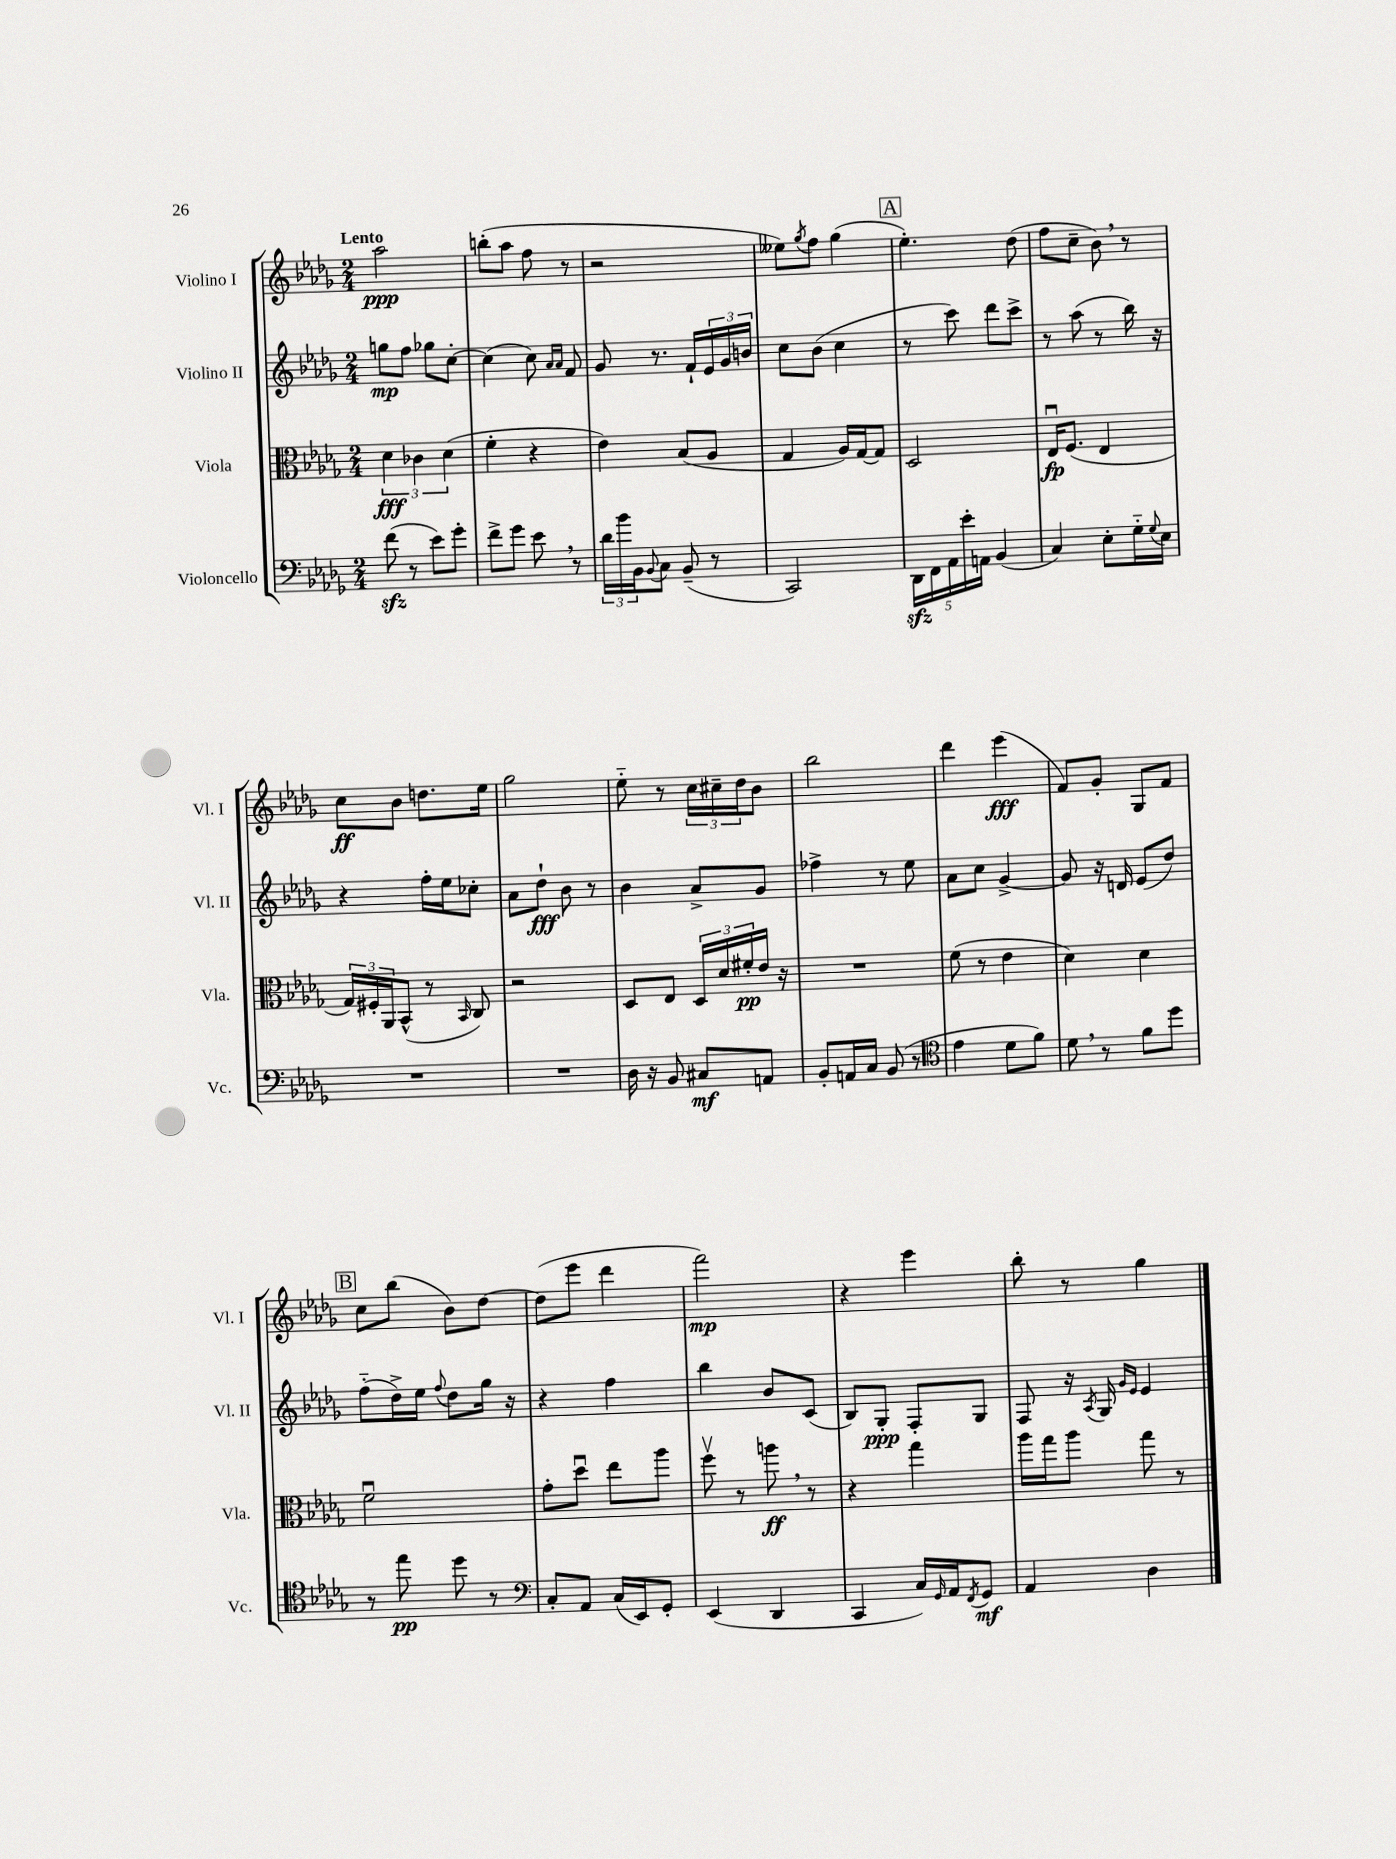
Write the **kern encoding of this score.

**kern	**dynam	**kern	**dynam	**kern	**dynam	**kern	**dynam
*part4	*part4	*part3	*part3	*part2	*part2	*part1	*part1
*staff4	*staff4	*staff3	*staff3	*staff2	*staff2	*staff1	*staff1
*I"Violoncello	*	*I"Viola	*	*I"Violino II	*	*I"Violino I	*
*I'Vc.	*	*I'Vla.	*	*I'Vl. II	*	*I'Vl. I	*
*clefF4	*	*clefC3	*	*clefG2	*	*clefG2	*
*k[b-e-a-d-g-]	*	*k[b-e-a-d-g-]	*	*k[b-e-a-d-g-]	*	*k[b-e-a-d-g-]	*
*M2/4	*	*M2/4	*	*M2/4	*	*M2/4	*
=1	=1	=1	=1	=1	=1	=1	=1
!	!	!	!	!	!	!LO:TX:a:B:t=Lento	!
(8fzz\	.	6d-\	fff	8ggn\L	mp	2aa-\	ppp
8r	.	.	.	8ff\J	.	.	.
.	.	6c-X\	.	.	.	.	.
8e-\L)	.	.	.	8gg-X\L	.	.	.
.	.	(6d-\	.	.	.	.	.
8g-'\J	.	.	.	[8cc'\J	.	.	.
=2	=2	=2	=2	=2	=2	=2	=2
8f^\L	.	4f'\	.	(4cc\]	.	(8bbn'\L	.
8g-\J	.	.	.	.	.	8aa-\J	.
8e-,\	.	4r	.	8cc\)	.	8ff\	.
.	.	.	.	16qqa-/LL	.	.	.
.	.	.	.	16qqa-/JJ	.	.	.
8r	.	.	.	8f/	.	8r	.
=3	=3	=3	=3	=3	=3	=3	=3
24d-\LL	.	4e-\)	.	8g-/	.	2r	.
24b-\	.	.	.	.	.	.	.
24BB-\J	.	.	.	.	.	.	.
8qqBB-/	.	.	.	.	.	.	.
8C\J	.	.	.	8.r	.	.	.
(8BB-~/	.	(8B-/L	.	.	.	.	.
.	.	.	.	16f`/LL	.	.	.
8r	.	8A-/J	.	24e-/	.	.	.
.	.	.	.	24g-/	.	.	.
.	.	.	.	24bn/JJ	.	.	.
=4	=4	=4	=4	=4	=4	=4	=4
2CC/)	.	4G-/	.	8cc\L	.	8ee--X\L)	.
.	.	.	.	.	.	8qgg-/	.
.	.	.	.	(8b-\J	.	8ff\J	.
.	.	16A-/LL)	.	4cc\	.	(4gg-\	.
.	.	[16G-/J	.	.	.	.	.
.	.	8G-/J]	.	.	.	.	.
!!LO:REH:place=s1:t=A
=5	=5	=5	=5	=5	=5	=5	=5
20DD-zz\LL	.	2D-/	.	8r	.	4.ee-'\)	.
20FF\	.	.	.	.	.	.	.
20AA-\	.	.	.	.	.	.	.
.	.	.	.	8ccc\)	.	.	.
20e-'\	.	.	.	.	.	.	.
20AAn\JJ	.	.	.	.	.	.	.
(4BB-/	.	.	.	8ddd-\L	.	.	.
.	.	.	.	8ccc^\J	.	(8dd-\	.
=6	=6	=6	=6	=6	=6	=6	=6
4C/)	.	16E-u/KL	fp	8r	.	8ff\L	.
.	.	(8.F/J	.	.	.	.	.
.	.	.	.	(8aa-\	.	8cc~\J	.
8E-'\L	.	4E-/	.	8r	.	8b-,\)	.
16G-\L	.	.	.	16bb-\)	.	8r	.
8qqG-/	.	.	.	.	.	.	.
16E-\JJ	.	.	.	16r	.	.	.
!!LO:LB:g=z
=7	=7	=7	=7	=7	=7	=7	=7
2r	.	24G-/LL)	.	4r	.	8cc\L	ff
.	.	24F#X'/	.	.	.	.	.
.	.	24AA-/J	.	.	.	.	.
.	.	(8BB-^^/J	.	.	.	8b-\J	.
.	.	8r	.	16ff'\LL	.	8.ddn\L	.
.	.	.	.	16ee-\J	.	.	.
.	.	16qqBB-/	.	.	.	.	.
.	.	8C/)	.	8cc-X'\J	.	.	.
.	.	.	.	.	.	16ee-\Jk	.
=8	=8	=8	=8	=8	=8	=8	=8
2r	.	2r	.	8a-\L	.	2gg-\	.
.	.	.	.	8dd-`\J	fff	.	.
.	.	.	.	8b-\	.	.	.
.	.	.	.	8r	.	.	.
=9	=9	=9	=9	=9	=9	=9	=9
16D-\	.	8D-/L	.	4b-\	.	8ee-\	.
16r	.	.	.	.	.	.	.
8BB-/	.	8E-/J	.	.	.	8r	.
8C#X/L	mf	24D-/LL	.	8a-^/L	.	24cc\LL	.
.	.	24d-/	.	.	.	24cc#X~\	.
.	.	24f#X'/	pp	.	.	24dd-\J	.
8AAn/J	.	16e-/JJ	.	8g-/J	.	8b-\J	.
.	.	16r	.	.	.	.	.
=10	=10	=10	=10	=10	=10	=10	=10
8BB-'/L	.	2r	.	4ff-X^\	.	2bb-\	.
16AAn/L	.	.	.	.	.	.	.
16C/JJ	.	.	.	.	.	.	.
(8BB-/	.	.	.	8r	.	.	.
8r	.	.	.	8ee-\	.	.	.
=11	=11	=11	=11	=11	=11	=11	=11
*clefC4	*	*	*	*	*	*	*
4e-\	.	(8f\	.	8a-\L	.	4ddd-\	.
.	.	8r	.	8cc\J	.	.	.
8d-\L	.	4e-\	.	[4g-^/	.	(4eee-\	fff
8f\J)	.	.	.	.	.	.	.
=12	=12	=12	=12	=12	=12	=12	=12
8d-,\	.	4d-\)	.	8g-/]	.	8f/L)	.
8r	.	.	.	16r	.	8g-'/J	.
.	.	.	.	16dn/	.	.	.
8f\L	.	4d-\	.	(8e-/L	.	8G-/L	.
8dd-\J	.	.	.	8dd-/J)	.	8f/J	.
!!LO:LB:g=z
!!LO:REH:place=s1:t=B
=13	=13	=13	=13	=13	=13	=13	=13
8r	.	2fu\	.	(8ff\L	.	8cc\L	.
8ee-\	pp	.	.	16dd-^\L)	.	(8bb-\J	.
.	.	.	.	16ee-\JJ	.	.	.
.	.	.	.	8qqff/	.	.	.
8dd-\	.	.	.	8dd-\L	.	8b-\L)	.
8r	.	.	.	16gg-\Jk	.	[8dd-\J	.
.	.	.	.	16r	.	.	.
=14	=14	=14	=14	=14	=14	=14	=14
*clefF4	*	*	*	*	*	*	*
8C'/L	.	8g-'\L	.	4r	.	(8dd-\L]	.
8AA-/J	.	8dd-u\J	.	.	.	8eee-\J	.
(16C/LL	.	8ee-\L	.	4ff\	.	4ddd-\	.
16EE-/J)	.	.	.	.	.	.	.
8GG-'/J	.	8aa-\J	.	.	.	.	.
=15	=15	=15	=15	=15	=15	=15	=15
(4EE-/	.	8ffv\	.	4bb-\	.	2fff\)	mp
.	.	8r	.	.	.	.	.
4DD-/	.	8aan,\	ff	8b-/L	.	.	.
.	.	8r	.	(8c/J	.	.	.
=16	=16	=16	=16	=16	=16	=16	=16
4CC/	.	4r	.	8B-/L)	.	4r	.
.	.	.	.	8G-'/J	ppp	.	.
16C/LL)	.	4gg-\	.	8F'/L	.	4eee-\	.
16qqGG-/	.	.	.	.	.	.	.
16AA-/J	.	.	.	.	.	.	.
8qFF/	.	.	.	.	.	.	.
8GG-/J	mf	.	.	8G-/J	.	.	.
=17	=17	=17	=17	=17	=17	=17	=17
4AA-/	.	16aa-\LL	.	8F/	.	8bb-'\	.
.	.	16gg-\J	.	.	.	.	.
.	.	8aa-\J	.	16r	.	8r	.
.	.	.	.	8qA-/	.	.	.
.	.	.	.	16G-/	.	.	.
.	.	.	.	16qqg-/LL	.	.	.
.	.	.	.	16qqe-/JJ	.	.	.
4D-\	.	8gg-\	.	4e-/	.	4gg-\	.
.	.	8r	.	.	.	.	.
==	==	==	==	==	==	==	==
*-	*-	*-	*-	*-	*-	*-	*-
